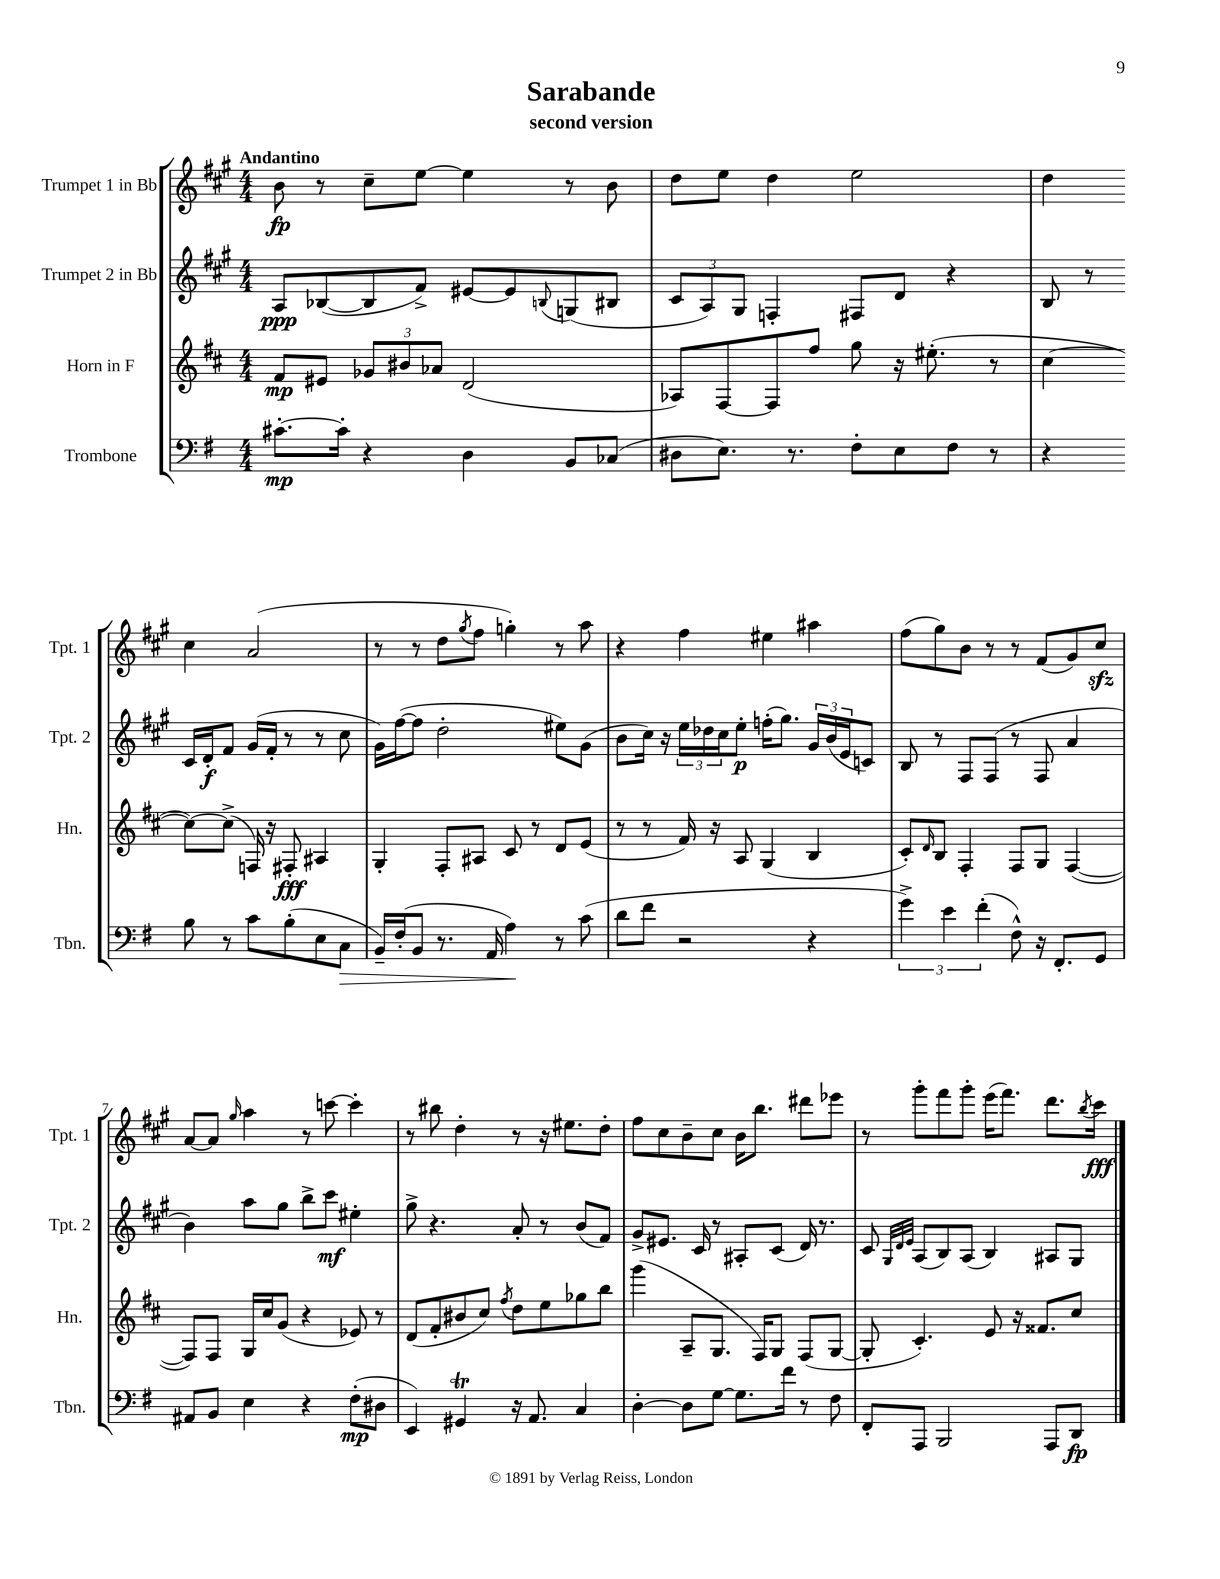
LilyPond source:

\header { title = "Sarabande" subtitle = "second version" }
<<
\new StaffGroup <<
\new Staff = "s0" \with { instrumentName = "Trumpet 1 in Bb" shortInstrumentName = "Tpt. 1" } {
    \clef treble \key a \major \numericTimeSignature \time 4/4 \tempo "Andantino"
    b'8\fp r8 cis''8-- e''8~ e''4 r8 b'8 |
    d''8 e''8 d''4 e''2 |
    d''4 cis''4 a'2( |
    r8 r8 d''8 \acciaccatura { gis''8 } fis''8 g''4-.) r8 a''8 |
    r4 fis''4 eis''4 ais''4 |
    fis''8( gis''8) b'8 r8 r8 fis'8( gis'8) cis''8\sfz |
    a'8~ a'8 \grace { gis''16 } a''4 r8 c'''8~ c'''4-. |
    r8 bis''8 d''4-. r8 r16 eis''8. d''8-. |
    fis''8 cis''8 b'8-- cis''8 b'16 b''8. dis'''8 ees'''8 |
    r8 gis'''8-. fis'''8 gis'''8-. e'''16( fis'''8.) d'''8. \acciaccatura { b''8 } cis'''16\fff \bar "|." |
}
\new Staff = "s1" \with { instrumentName = "Trumpet 2 in Bb" shortInstrumentName = "Tpt. 2" } {
    \clef treble \key a \major \numericTimeSignature \time 4/4
    a8\ppp bes8~( bes8 fis'8->) eis'8~ eis'8 \appoggiatura { b8 } g8( bis8 |
    \tuplet 3/2 { cis'8 a8) gis8 } f4-. fis8 d'8 r4 |
    b8 r8 cis'16 d'16-.\f fis'8 gis'16( fis'16-. r8 r8 cis''8 |
    gis'16) fis''16~( fis''8 d''2-. eis''8) gis'8( |
    b'8 cis''16) r16 \tuplet 3/2 { e''16 des''16 cis''16 } e''8-.\p f''16-.( gis''8.) \tuplet 3/2 { gis'16 b'16( e'16 } c'8) |
    b8 r8 fis8 fis8( r8 fis8 a'4 |
    b'4) a''8 gis''8 b''8-> cis'''8\mf eis''4-. |
    gis''8-> r4. a'8-. r8 b'8( fis'8) |
    gis'8-> eis'8. cis'16 r8 ais8-. cis'8( d'16) r8. |
    cis'8 \grace { gis32 d'32 e'32 } a8( b8) a8( b4) ais8 gis8 \bar "|." |
}
\new Staff = "s2" \with { instrumentName = "Horn in F" shortInstrumentName = "Hn." } {
    \clef treble \key d \major \numericTimeSignature \time 4/4
    fis'8\mp eis'8 \tuplet 3/2 { ges'8 bis'8 aes'8 } d'2( |
    aes8) fis8~ fis8 fis''8 g''8 r16 eis''8.-.( r8 |
    cis''4~ cis''8~) cis''8->( f16) r16 fis8-.\fff ais4 |
    g4-. fis8-. ais8 cis'8 r8 d'8 e'8( |
    r8 r8 fis'16) r16 a8 g4( b4 |
    cis'8-.) \grace { d'16 } b8 fis4-. fis8 g8 fis4~( |
    fis8) fis8 g16 cis''16 g'8( r4 ees'8) r8 |
    d'8( fis'8-. bis'8 cis''8) \acciaccatura { fis''8 } d''8 e''8 ges''8 b''8 |
    g'''4( a8-- g8. fis16) g8 fis8( g8~ |
    g8-. cis'4.-.) e'8 r16 fisis'8. cis''8 \bar "|." |
}
\new Staff = "s3" \with { instrumentName = "Trombone" shortInstrumentName = "Tbn." } {
    \clef bass \key g \major \numericTimeSignature \time 4/4
    cis'8.~-.\mp cis'16-. r4 d4 b,8 ces8( |
    dis8 e8.) r8. fis8-. e8 fis8 r8 |
    r4 b8 r8 c'8 b8-.( e8 c8\> |
    b,16--) fis16-.( b,8 r8. a,16 a4\!) r8 c'8( |
    d'8 fis'8 r2 r4 |
    \tuplet 3/2 { g'4->) e'4 fis'4-.( } fis8-^) r16 fis,8.-. g,8 |
    ais,8 b,8 e4 r4 fis8-.\mp( dis8 |
    e,4) gis,4\trill r16 a,8. c4 |
    d4~-. d8 g8~ g8. fis'16 r8 fis8 |
    fis,8-. a,,8 b,,2 a,,8 d,8\fp \bar "|." |
}
>>
>>
